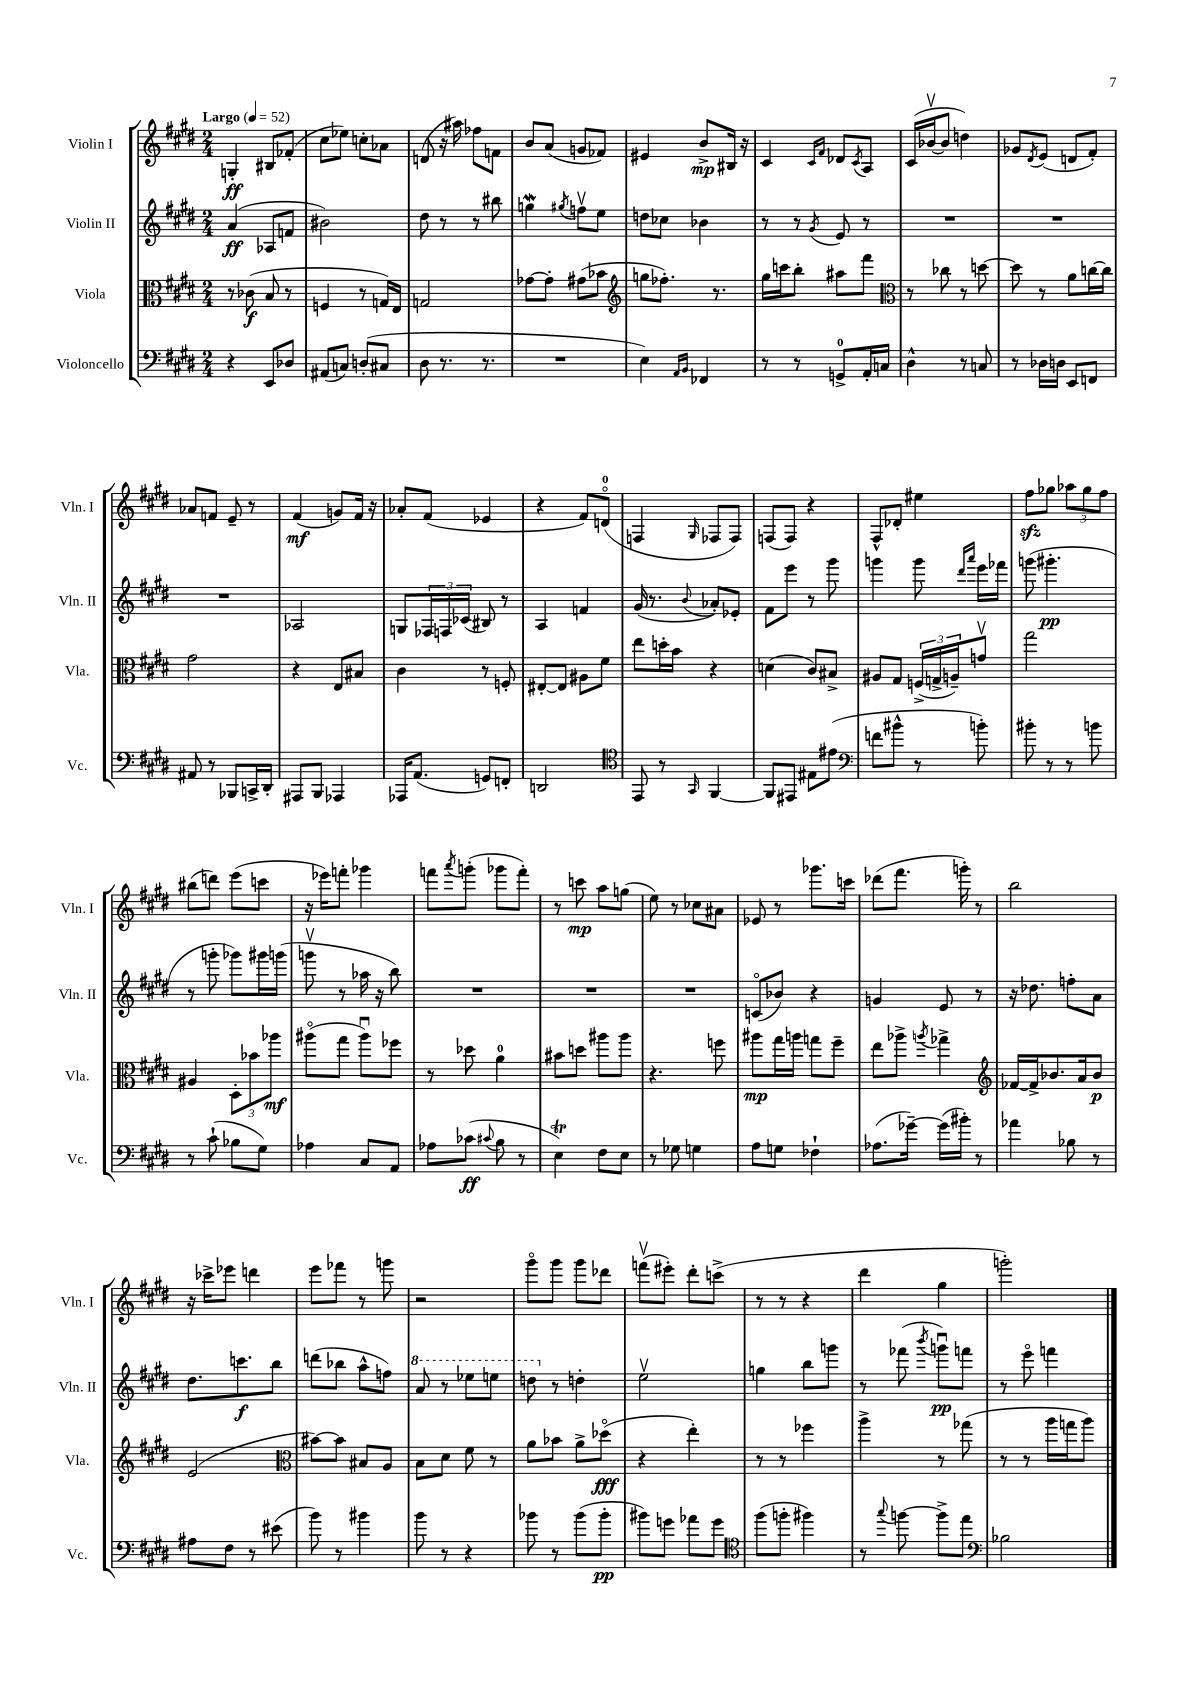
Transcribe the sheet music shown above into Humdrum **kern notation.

**kern	**kern	**kern	**kern
*staff4	*staff3	*staff2	*staff1
*clefF4	*clefC3	*clefG2	*clefG2
*k[f#c#g#d#]	*k[f#c#g#d#]	*k[f#c#g#d#]	*k[f#c#g#d#]
*M2/4	*M2/4	*M2/4	*M2/4
*MM52	*MM52	*MM52	*MM52
4r	8r	(4a	4G'
.	(8c-	.	.
8EE	8B	8A-	8B#
8D-	8r	8f	(8f-'
=	=	=	=
(8AA#	4F	2b#)	8cc#
8C)	.	.	8ee-)
(8D'	8r	.	8cc'
8C#	16G)	.	8a-
.	16E	.	.
=	=	=	=
8D#	2G	8dd#	(8d
8.r	.	8r	16r
.	.	.	16aa#)
.	.	8r	8ff-
8.r	.	.	.
.	.	8bb#	8f
=	=	=	=
2r	[8g-	4gg	8b
.	8g-']	.	(8a
.	.	8qgg#	.
.	(8g#	8ffv	8g
.	8b-	8ee	8f-)
=	=	=	=
*	*clefG2	*	*
4E)	8gg	8dd	4e#
.	8.ff-')	8cc-	.
16qqAA	.	.	.
16qqBB	.	.	.
4FF-	.	4b-	8b^
.	8.r	.	.
.	.	.	16B#
.	.	.	16r
=	=	=	=
8r	16gg#	8r	4c#
.	16ccc	.	.
8r	8bb'	8r	.
.	.	.	16qqc#
.	.	8qg#	16qqf#
8GG^	8aa#	8e	8d-
.	.	.	8qc#
16AA'	8fff#	8r	8A
16C	.	.	.
=	=	=	=
*	*clefC3	*	*
4D#^^	8r	2r	(16c#
.	.	.	[16b-v
.	8cc-	.	8b-]
8r	8r	.	4dd)
8C	[8dd	.	.
=	=	=	=
8r	8dd]	2r	8g-
.	.	.	8qd#
16D-	8r	.	(8e
16D	.	.	.
8EE	8a	.	8d
8FF	[16cc	.	8f#')
.	16cc]	.	.
=	=	=	=
8AA#	2g#	2r	8a-
8r	.	.	8f
8BBB-	.	.	8e~
16CC^	.	.	8r
16DD#'	.	.	.
=	=	=	=
8AAA#	4r	2A-	(4f#
8BBB	.	.	.
4AAA-	8E	.	8g)
.	8B#	.	16f#
.	.	.	16r
=	=	=	=
16AAA-	4c#	8G	8a-'
(8.AA	.	.	.
.	.	24F-	(8f#
.	.	24F	.
.	.	(24c-	.
8GG)	8r	8B#)	4e-
8FF'	8F'	8r	.
=	=	=	=
2DD	[8E#'	4A	4r
.	8E#]	.	.
.	8A#	4f	8f#)
.	8f#	.	(8do
=	=	=	=
*clefC4	*	*	*
8EE	8ee	(16g#	4F
.	.	8.r	.
8r	16dd'	.	.
.	16b	.	.
16qqGG#	.	8qqb	16qqG#
[4FF#	4r	8a-')	8F-
.	.	8e-'	8F-)
=	=	=	=
8FF#]	(4d	8f#	(8F
8EE#	.	8eee	8F)
8E#	8c#)	8r	4r
(8e#	8B#^	8ggg#	.
=	=	=	=
*clefF4	*	*	*
8f	8A#	4ggg	8F#^^
8b#^^	8G#	.	8d-'
8r	(24F^	8ggg	4ee#
.	24G^	.	.
.	24A~)	.	.
.	.	16qqddd#	.
.	.	16qqaaa	.
8b')	8gv	16eee	.
.	.	16fff-	.
=	=	=	=
8b#'	2gg#	(8ggg	8ff#
8r	.	4.ggg#'	8gg-
8r	.	.	12aa-
.	.	.	12gg-
8b	.	.	.
.	.	.	12ff#
=	=	=	=
8r	4A#	8r	(8bb#
(8c#`	.	8ggg'	8ddd)
8B-	12D#'	8ggg-)	(8eee
.	12b-	.	.
8G#)	.	16ggg#	8ccc
.	12aa-	.	.
.	.	(16ggg	.
=	=	=	=
4A-	(8aa#o	8gggv	16r
.	.	.	16eee-)
.	8gg#	8r	8fff'
8C#	8aa#u)	16aa-	4ggg-
.	.	16r	.
8AA	8ff-	8bb)	.
=	=	=	=
8A-	8r	2r	8fff
.	.	.	8qaaa
(8c-	8dd-	.	(8ggg'
8qqc#	.	.	.
8B	4a	.	8ggg-
8r	.	.	8fff')
=	=	=	=
4E)	8b#	2r	8r
.	8dd	.	8ccc
8F#	8aa#	.	8aa
8E	8aa#	.	(8gg
=	=	=	=
8r	4.r	2r	8ee)
8G-	.	.	8r
4G	.	.	8cc-
.	8ff	.	8a#
=	=	=	=
8A	8aa#	(8co	8e-
8G	16gg#	8b-)	8r
.	16aa	.	.
4F-`	8gg	4r	8.ggg-
.	8ff#~	.	.
.	.	.	16ccc
=	=	=	=
(8.A-	8ee	4g	(8ddd-
.	8aa-^	.	8.fff#
[16g-~)	.	.	.
.	8qaa	.	.
(16g-]	4gg-^	8e	.
16b#')	.	.	16ggg')
8r	.	8r	8r
=	=	=	=
*	*clefG2	*	*
4a-	[16f-	16r	2bb
.	16f-^]	8.dd-	.
.	8.b-	.	.
8B-	.	8ff'	.
.	16a	.	.
8r	8b-	8a	.
=	=	=	=
8A#	(2e	8.dd#	16r
.	.	.	16ccc-^
8F#	.	.	8eee-
.	.	8.ccc	.
8r	.	.	4ddd
(8e#	.	8bb	.
=	=	=	=
*	*clefC3	*	*
8b)	[8b#)	(8ddd	8eee
8r	8b#]	8bb-	8fff-
4b#	8B#	8aa^^	8r
.	8A	8ff)	8ggg
=	=	=	=
8b	8B	8aa	2r
8r	8d#	8r	.
4r	8f#	8eee-	.
.	8r	8eee	.
=	=	=	=
8b-	8a	8ddd	8ggg#o
8r	8b-	8r	8ggg#
(8b-	8a^	4dd'	8ggg#
8b-'	(8dd-o	.	8ddd-
=	=	=	=
8b#)	4r	2eev	(8fffv
8g	.	.	8eee#')
8a-	4ee')	.	8ddd#'
8g	.	.	(8ccc^
=	=	=	=
*clefC4	*	*	*
(8ff#	8r	4gg	8r
8ff'	8r	.	8r
4ff#)	4ff-	8bb	4r
.	.	8ggg	.
=	=	=	=
8r	4aa^	8r	4ddd#
8qqgg#	.	.	.
[8ff	.	(8fff-	.
.	.	8qbbb	.
8ff^]	8r	8gggu)	4gg#
8ee	(8gg-	8fff	.
=	=	=	=
*clefF4	*	*	*
2B-	8r	8r	2ggg')
.	8r	8eeeo	.
.	16aa	4fff	.
.	16gg	.	.
.	8aa)	.	.
==	==	==	==
*-	*-	*-	*-
